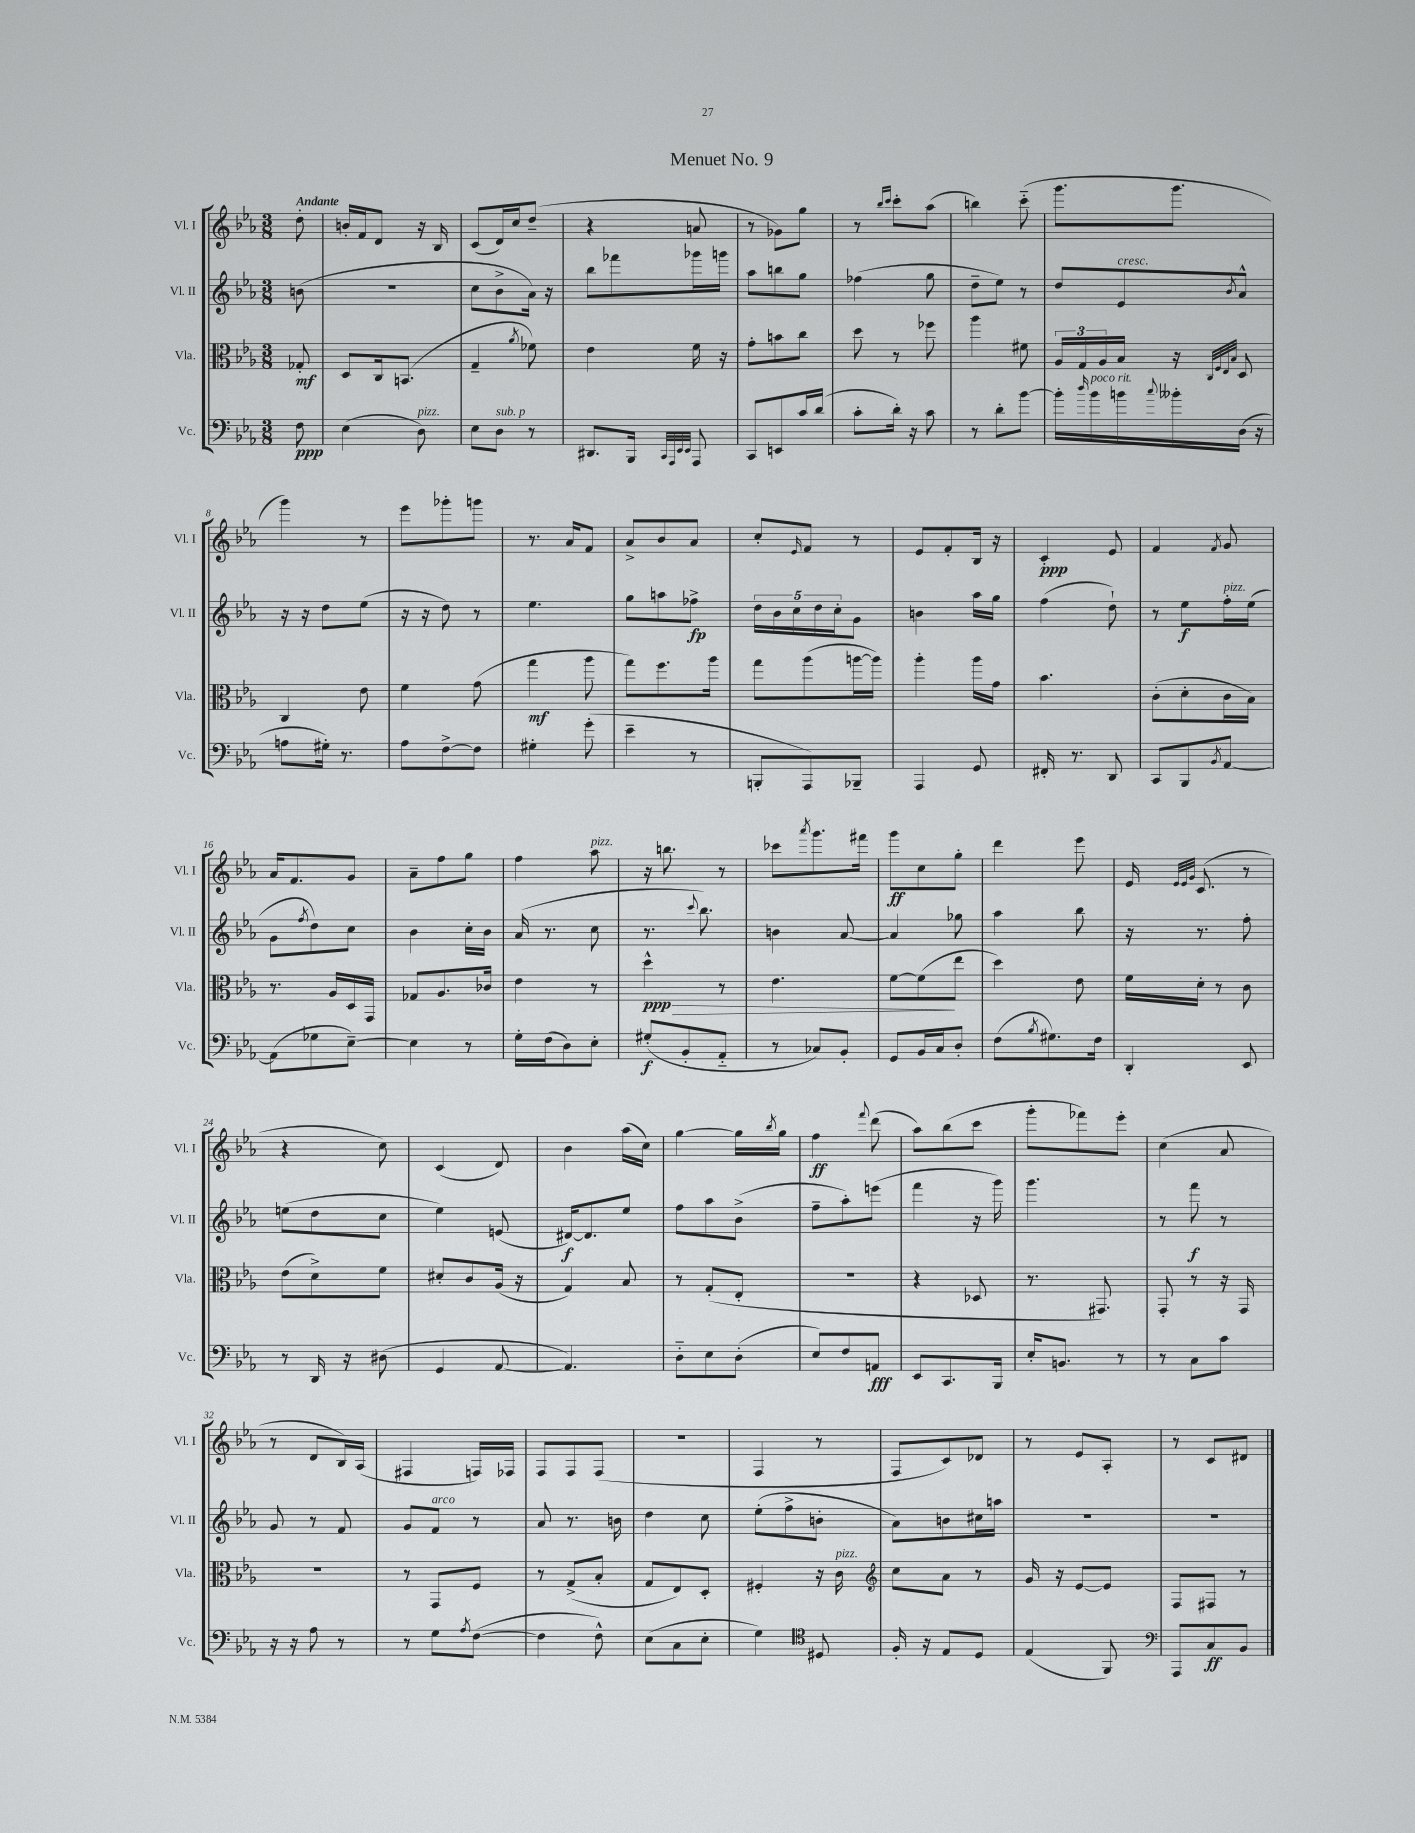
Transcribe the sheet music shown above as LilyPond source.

\header { title = "Menuet No. 9" }
<<
\new StaffGroup <<
\new Staff = "s0" \with { instrumentName = "Vl. I" shortInstrumentName = "Vl. I" } {
    \clef treble \key ees \major \numericTimeSignature \time 3/8 \partial 8 \tempo "Andante"
    d''8-. |
    b'16-. f'16 d'8 r16 bes16 |
    c'8( d'16) c''16 d''8--( |
    r4 a'8 |
    r8 ges'8) g''8 |
    r8 \grace { bes''16 c'''16 } c'''8-. aes''8( |
    b''4) c'''8-_( |
    g'''8. g'''8. |
    g'''4) r8 |
    ees'''8 ges'''8-. g'''8 |
    r8. aes'16 f'8 |
    aes'8-> bes'8 aes'8 |
    c''8-. \grace { ees'16 } f'8 r8 |
    ees'8 f'8-. bes16 r16 |
    c'4-.\ppp ees'8 |
    f'4 \acciaccatura { f'8 } g'8 |
    aes'16 f'8. g'8 |
    aes'8-- f''8 g''8 |
    f''4 aes''8^\markup { \italic "pizz." } |
    r16 b''8. r8 |
    ces'''8 \acciaccatura { aes'''8 } g'''8. fis'''16 |
    g'''8\ff c''8 g''8-. |
    d'''4 ees'''8 |
    ees'16 \grace { ees'32 ees'32 g'32 } c'8.( r8 |
    r4 c''8) |
    c'4( d'8) |
    bes'4 aes''16( c''16) |
    g''4~ g''16 \acciaccatura { bes''8 } g''16 |
    f''4\ff \appoggiatura { f'''8 } d'''8( |
    aes''8) bes''8( c'''8 |
    g'''8-. fes'''8) ees'''8-. |
    c''4( aes'8 |
    r8 d'8 bes16) aes16( |
    fis4 f16) fes16 |
    f8 f8 f8( |
    R4. |
    f4 r8 |
    f8 c'8) des'8 |
    r8 ees'8 aes8-. |
    r8 c'8 dis'8 \bar "|." |
}
\new Staff = "s1" \with { instrumentName = "Vl. II" shortInstrumentName = "Vl. II" } {
    \clef treble \key ees \major \numericTimeSignature \time 3/8 \partial 8
    b'8( |
    r4. |
    c''8 bes'8-> aes'16) r16 |
    bes''8 fes'''8 ges'''16 g'''16 |
    aes''8 b''8 g''8 |
    fes''4( g''8 |
    d''8-- ees''8) r8 |
    d''8 ees'8^\markup { \italic "cresc." } \acciaccatura { bes'8 } aes'8-^ |
    r16 r16 d''8 ees''8( |
    r16 r16 d''8) r8 |
    ees''4. |
    g''8 a''8 fes''8->\fp |
    \tuplet 5/4 { d''16 bes'16 c''16 d''16 c''16-. } g'8 |
    b'4 aes''16 g''16 |
    f''4( d''8-!) |
    r8 ees''8\f f''16-.^\markup { \italic "pizz." } ees''16( |
    g'8 \acciaccatura { f''8 } d''8) c''8 |
    bes'4 c''16-. bes'16 |
    aes'16( r8. c''8 |
    r8. \appoggiatura { c'''8 } bes''8.) |
    b'4 aes'8~ |
    aes'4 ges''8 |
    aes''4 bes''8 |
    r16 r8. f''8-. |
    e''8( d''8 c''8 |
    ees''4) e'8( |
    dis'16~\f) dis'8. ees''8 |
    f''8 aes''8 bes'8->( |
    f''8-- aes''8-.) e'''8( |
    f'''4 r16 g'''16) |
    g'''4. |
    r8 f'''8\f r8 |
    g'8 r8 f'8 |
    g'8 f'8^\markup { \italic "arco" } r8 |
    aes'8 r8. b'16 |
    d''4 c''8 |
    ees''8-.( f''8-> b'8-. |
    aes'8) b'8 cis''16 a''16 |
    R4. |
    R4. \bar "|." |
}
\new Staff = "s2" \with { instrumentName = "Vla." shortInstrumentName = "Vla." } {
    \clef alto \key ees \major \numericTimeSignature \time 3/8 \partial 8
    ges8-.\mf |
    d8 c16 b,8.( |
    g4-- \acciaccatura { aes'8 } fes'8) |
    ees'4 f'16 r16 |
    g'8-. b'8 c''8 |
    d''8 r8 fes''8 |
    aes''4 fis'8 |
    \tuplet 3/2 { aes16 g16 aes16 } bes16 r16 \grace { c32 f32 ees32 bes32 } d8 |
    c4 ees'8 |
    f'4 g'8( |
    g''4\mf aes''8 |
    g''8) f''8. aes''16 |
    g''8 aes''8( a''16~ a''16) |
    aes''4-. aes''16 g'16 |
    bes'4. |
    c'8-.( d'8-. c'16 bes16) |
    r8. aes16 d16 g,16 |
    ges8 aes8. ces'16 |
    ees'4 r8 |
    d''4-^\ppp\> r8 |
    ees'4. |
    f'8~ f'8\!( ees''8 |
    d''4) ees'8 |
    f'16 d'16-. r8 c'8 |
    ees'8( d'8->) f'8 |
    dis'8-. c'8 aes16( r16 |
    g4) bes8 |
    r8 g8-.( ees8-. |
    R4. |
    r4 des8 |
    r8. gis,8.) |
    g,8-. r8 r16 g,16 |
    R4. |
    r8 g,8 f8 |
    r8 g8->( bes8-. |
    g8 ees8) d8-. |
    fis4-. r16 c'16^\markup { \italic "pizz." } |
    \clef treble c''8 aes'8 r8 |
    g'16 r16 ees'8~ ees'8 |
    f8 fis8 r8 \bar "|." |
}
\new Staff = "s3" \with { instrumentName = "Vc." shortInstrumentName = "Vc." } {
    \clef bass \key ees \major \numericTimeSignature \time 3/8 \partial 8
    f8\ppp |
    ees4( d8^\markup { \italic "pizz." }) |
    ees8 d8^\markup { \italic "sub. p" } r8 |
    dis,8. bes,,16 \grace { c,32 aes,,32 ees,32 ees,32 } aes,,8 |
    c,8 e,8 c'16 d'16( |
    c'8-. d'16-.) r16 c'8 |
    r8 d'8-. bes'8~ |
    bes'16-. \grace { d''16 } bes'16^\markup { \italic "poco rit." } b'16 \appoggiatura { c''8 } beses'16-. d16( r16 |
    a8 gis16-.) r8. |
    aes8 f8~-> f8 |
    gis4-. g'8-.( |
    ees'4-- r8 |
    b,,8-. aes,,8) bes,,8-- |
    aes,,4 g,8 |
    fis,16-. r8. d,8 |
    c,8 bes,,8 \acciaccatura { bes,8 } aes,8~ |
    aes,8( ges8 ees8~--) |
    ees4 r8 |
    g16-. f16( d8) ees8-. |
    gis8-.\f( bes,8-. aes,8-_ |
    r8 ces8) bes,8-. |
    g,8 bes,16 c16 d8-. |
    f8( \acciaccatura { bes8 } gis8.) f16 |
    d,4-. ees,8 |
    r8 d,16 r16 dis8( |
    g,4 aes,8~ |
    aes,4.) |
    d8-_ ees8 d8-.( |
    ees8) f8 a,8\fff |
    ees,8 c,8. bes,,16 |
    ees16-. b,8. r8 |
    r8 c8 c'8 |
    r16 r16 aes8 r8 |
    r8 g8 \acciaccatura { aes8 } f8~( |
    f4 f8-^) |
    ees8( c8 ees8-. |
    g4) \clef tenor dis8 |
    f16-. r16 ees8 d8 |
    ees4( f,8) |
    \clef bass aes,,8 c8\ff bes,8 \bar "|." |
}
>>
>>
